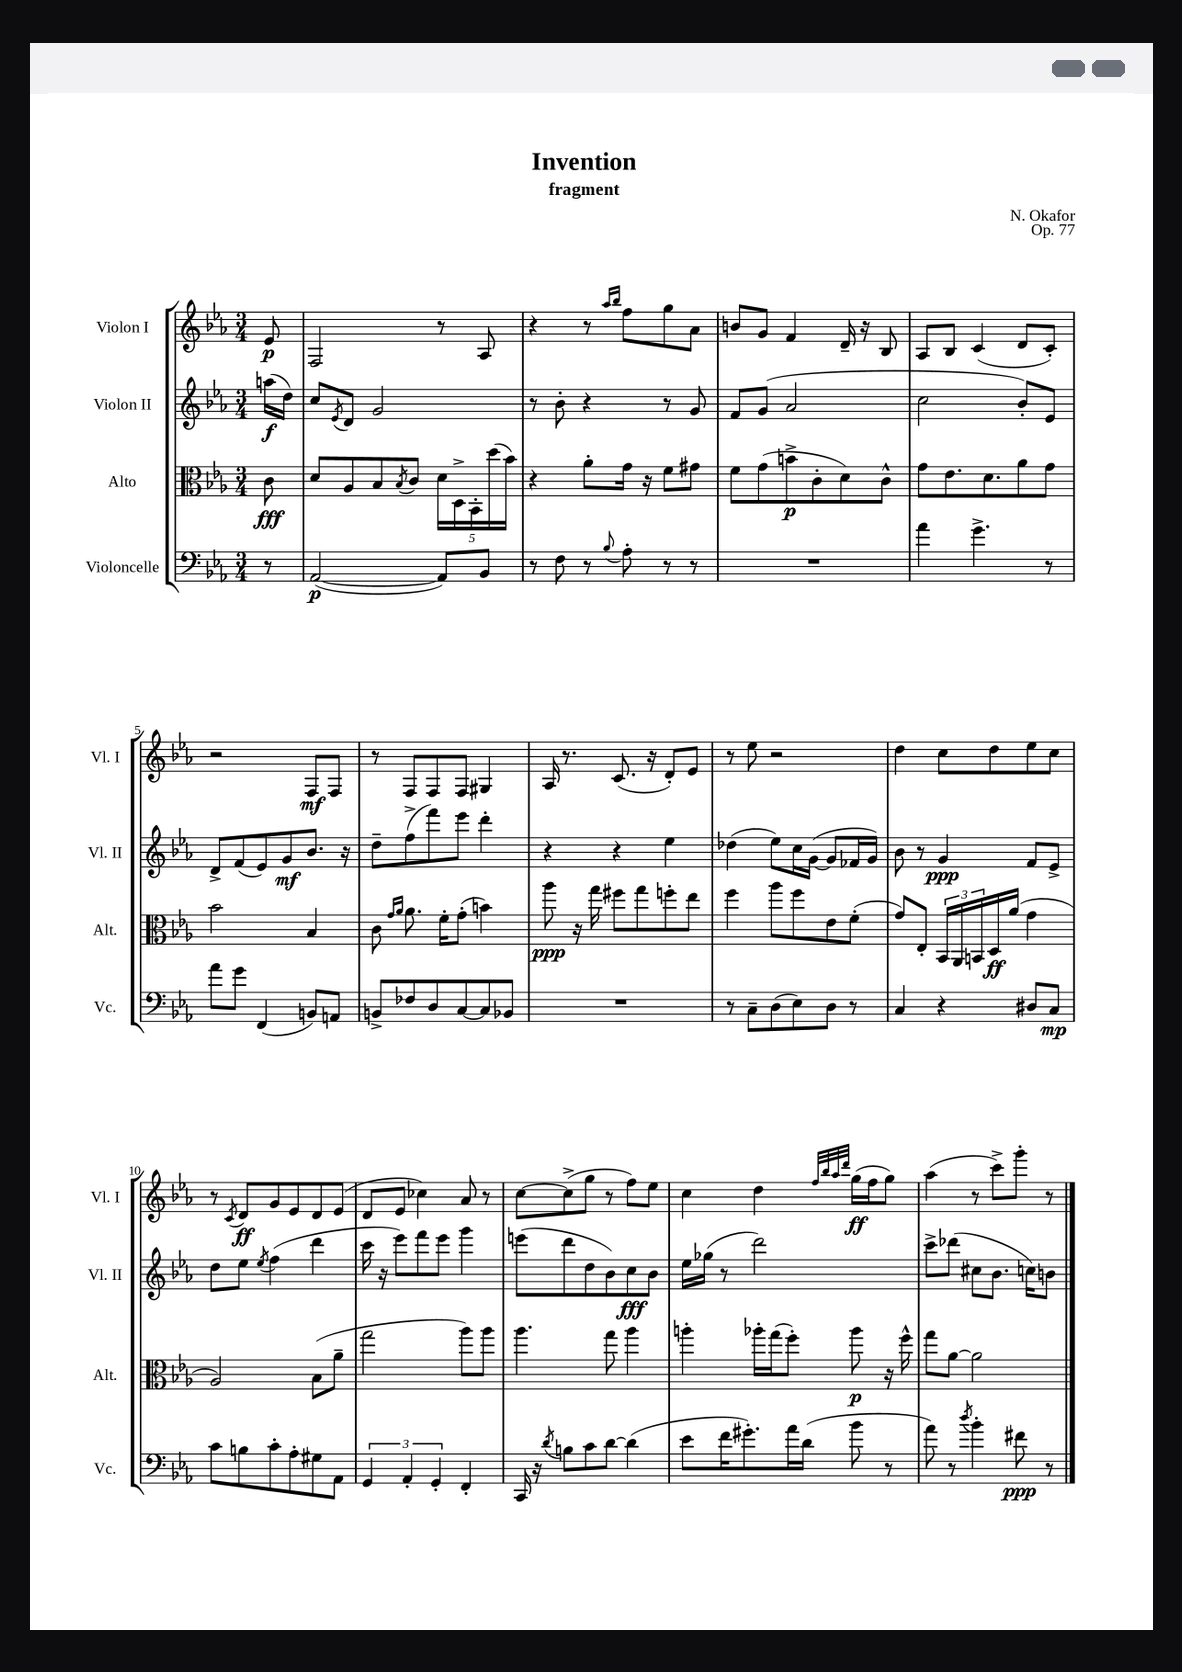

**kern	**kern	**kern	**kern
*staff4	*staff3	*staff2	*staff1
*clefF4	*clefC3	*clefG2	*clefG2
*k[b-e-a-]	*k[b-e-a-]	*k[b-e-a-]	*k[b-e-a-]
*M3/4	*M3/4	*M3/4	*M3/4
8r	8c	(16aa	8e-
.	.	16dd)	.
=	=	=	=
([2AA-	8d	8cc	2F
.	.	8qe-	.
.	8A-	8d	.
.	8B-	2g	.
.	8qB-	.	.
.	8c	.	.
8AA-])	20d	.	8r
.	20D^	.	.
.	20BB-'	.	.
8BB-	.	.	8A-
.	(20dd	.	.
.	20b-)	.	.
=	=	=	=
8r	4r	8r	4r
8F	.	8b-'	.
8r	8a-'	4r	8r
.	.	.	16qqaa-
8qqB-	.	.	16qqbb-
8A-'	16g	.	8ff
.	16r	.	.
8r	8f	8r	8gg
8r	8g#	8g	8a-
=	=	=	=
2.r	8f	8f	8b
.	(8g	(8g	8g
.	8b^	2a-	4f
.	8c'	.	.
.	8d)	.	16d~
.	.	.	16r
.	8c^^	.	8B-
=	=	=	=
4a-	8g	2cc	8A-
.	8.e-	.	8B-
4.g^	.	.	(4c
.	8.d	.	.
.	8a-	8b-')	8d
8r	8g	8e-	8c')
=	=	=	=
8a-	2b-	8d^	2r
8g	.	(8f	.
(4FF	.	8e-)	.
.	.	8g	.
8BB)	4B-	8.b-	8F
8AA	.	.	8F
.	.	16r	.
=	=	=	=
8BB^	8c	8dd~	8r
.	16qqg	.	.
.	16qqa-	.	.
8F-	8.a-	(8ff^	8F
8D	.	8fff)	8F
.	16f'	.	.
[8C	(8g'	8eee-	8F
8C]	4b)	4ddd'	4G#
8BB-	.	.	.
=	=	=	=
2.r	8aa-	4r	16A-
.	.	.	8.r
.	16r	.	.
.	16gg	.	.
.	8ff#	4r	(8.c
.	8gg	.	.
.	.	.	16r
.	8ff'	4ee-	8d')
.	8ee-	.	8e-
=	=	=	=
8r	4ff	(4dd-	8r
8C~	.	.	8ee-
(8D	8aa-	8ee-)	2r
8E-)	8ff	16cc	.
.	.	([16g	.
8D	8e-	8g]	.
8r	(8f'	16f-	.
.	.	16g)	.
=	=	=	=
4C	8g)	8b-	4dd
.	8E-'	8r	.
4r	24BB-	4g	8cc
.	24AA-	.	.
.	24BB	.	.
.	16D	.	8dd
.	(16a-	.	.
8D#	4g	8f	8ee-
8C	.	8e-^	8cc
=	=	=	=
8c	2A-)	8dd	8r
.	.	.	8qc
8B	.	8ee-	8d
.	.	8qee-	.
8c'	.	(4ff	8g
8A-'	.	.	8e-
8G#	(8B-	4ddd	8d
8AA-	8a-~	.	(8e-
=	=	=	=
6GG	2gg	16ccc	8d
.	.	16r	.
.	.	8eee-)	8e-
6AA-'	.	.	.
.	.	8fff	4cc-)
6GG'	.	.	.
.	.	8eee-	.
4FF'	8aa-)	4ggg	8a-
.	8aa-	.	8r
=	=	=	=
16CC	4.aa-	(8eee	[8cc
16r	.	.	.
8qd	.	.	.
8B	.	8ddd	(8cc^]
8c	.	8dd	8gg
[8d	8gg	8b-)	8r
(4d]	4aa-	8cc	8ff)
.	.	8b-	8ee-
=	=	=	=
8e-	4aa'	16ee-	4cc
.	.	(16gg-	.
16f	.	8r	.
8.g#')	.	.	.
.	16aa-'	2ddd)	4dd
.	(16gg	.	.
16a-	8ff')	.	.
(16d	.	.	.
.	.	.	32qqff
.	.	.	32qqbb-
.	.	.	32qqaa-
.	.	.	32qqddd
8b-	8aa-	.	(16gg
.	.	.	16ff
8r	16r	.	8gg)
.	16ff^^	.	.
=	=	=	=
8a-)	8gg	8ccc^	(4aa-
8r	[8a-	(8ddd-	.
8qdd	.	.	.
4b-'	2a-]	8cc#	8r
.	.	8.b-	8ccc^)
8f#	.	.	8ggg'
.	.	16cc)	.
8r	.	8b	8r
==	==	==	==
*-	*-	*-	*-
